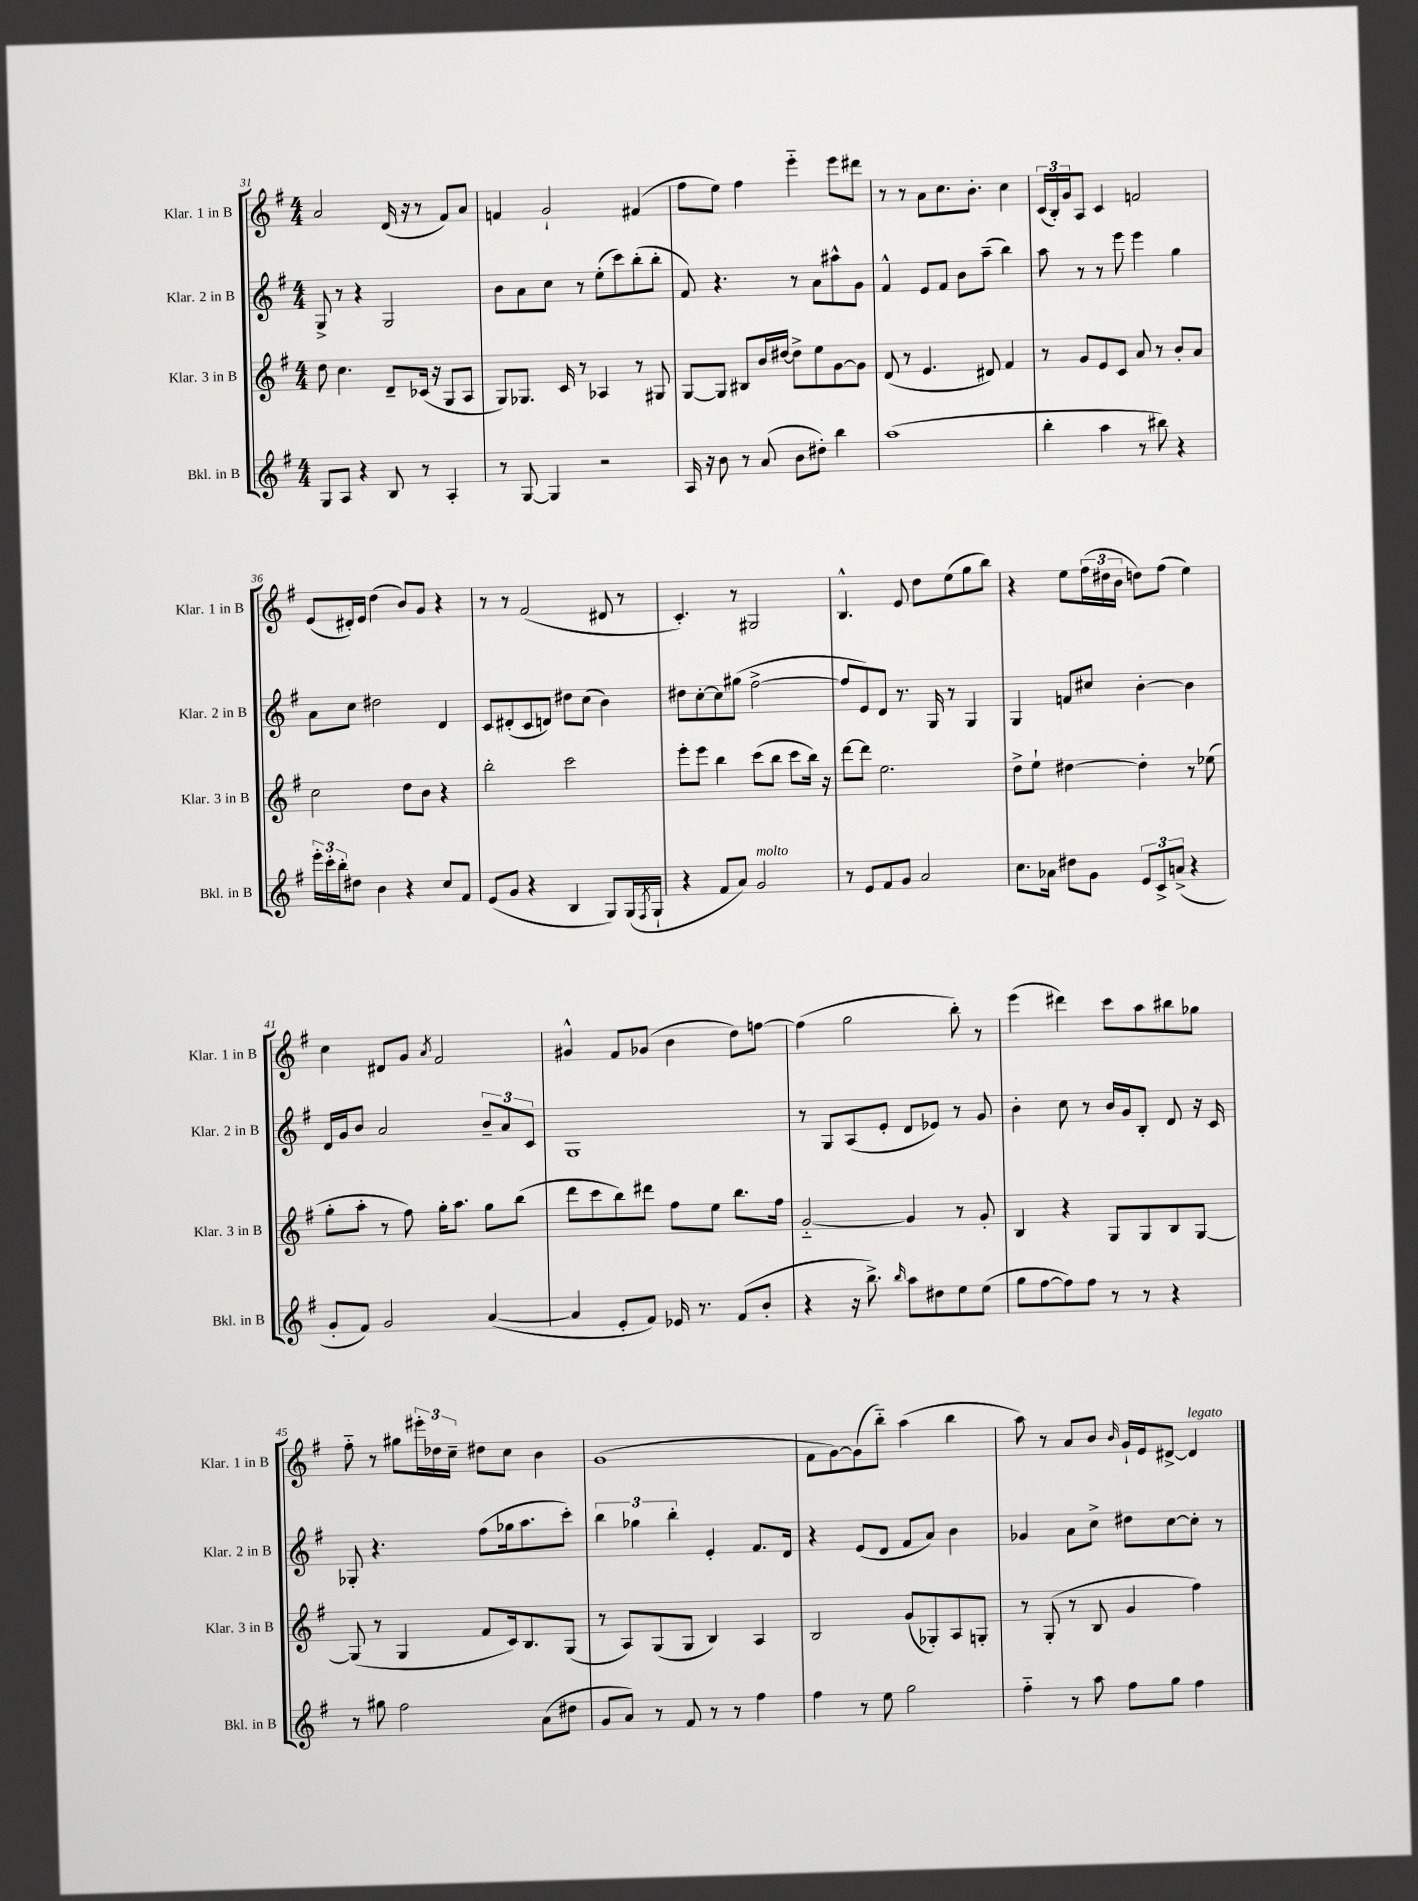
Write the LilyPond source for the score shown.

<<
\new StaffGroup <<
\new Staff = "s0" \with { instrumentName = "Klar. 1 in B" shortInstrumentName = "Klar. 1 in B" } {
    \clef treble \key g \major \numericTimeSignature \time 4/4
    a'2 d'16( r16 r8 fis'8) a'8 |
    f'4 g'2-! fis'4( |
    fis''8 e''8) fis''4 e'''4-_ e'''8 dis'''8 |
    r8 r8 a'8 c''8. b'8.-. c''4 |
    \tuplet 3/2 { c'16( b16-.) g'16 } a8 c'4 f'2 |
    e'8( dis'16-.) e'16 d''4( b'8) g'8 r4 |
    r8 r8 fis'2( dis'8 r8 |
    c'4.-.) r8 gis2 |
    b4.-^ e'8 d''8 e''8( g''8 b''8) |
    r4 e''8 \tuplet 3/2 { fis''16( dis''16 b'16 } d''8) fis''8( e''4) |
    c''4 dis'8 g'8 \acciaccatura { a'8 } fis'2 |
    gis'4-^ fis'8 ges'8( b'4 d''8) f''8~ |
    f''4( g''2 b''8-.) r8 |
    e'''4( dis'''4) c'''8 a''8 bis''8 ges''8 |
    fis''8-_ r8 gis''8 \tuplet 3/2 { eis'''16-. des''16 c''16-- } dis''8 c''8 b'4 |
    g'1( |
    fis'8 g'8~) g'8( b''8-_) a''4( b''4 |
    a''8) r8 a'8 b'8 \grace { b'16 } g'16-! e'16 dis'8~-> dis'4^\markup { \italic "legato" } \bar "|." |
}
\new Staff = "s1" \with { instrumentName = "Klar. 2 in B" shortInstrumentName = "Klar. 2 in B" } {
    \clef treble \key g \major \numericTimeSignature \time 4/4
    g8-> r8 r4 g2 |
    b'8 a'8 c''8 r8 e''8-.( c'''8) b''8-.( b''8-. |
    fis'8) r4. r8 a'8 ais''8-^ g'8 |
    fis'4-^ e'8 fis'8 b'8 a''8--( b''4) |
    a''8 r8 r8 e'''8 e'''4 g''4 |
    a'8 c''8 dis''2 d'4 |
    c'8 dis'8-.( c'8 d'8) dis''8 c''8( b'4) |
    dis''8 c''8~-. c''8 gis''8( fis''2~-> |
    fis''8 e'8) d'8 r8. g16 r8 g4 |
    g4 f'8 cis''8 b'4~-. b'4 |
    d'16 g'16 b'8 a'2 \tuplet 3/2 { b'8-- a'8 c'8 } |
    g1 |
    r8 g8 a8( e'8-. d'8 ees'8) r8 g'8 |
    b'4-. c''8 r8 b'16 g'16 b8-. d'8 r16 c'16 |
    ges8-. r4. fis''8( ges''16 a''8. c'''8-.) |
    \tuplet 3/2 { b''4 ges''4 b''4-. } e'4-. fis'8. d'16 |
    r4 e'8( d'8 fis'8 a'8) b'4 |
    ges'4 a'8 c''8-> dis''8 c''8~ c''8-. r8 \bar "|." |
}
\new Staff = "s2" \with { instrumentName = "Klar. 3 in B" shortInstrumentName = "Klar. 3 in B" } {
    \clef treble \key g \major \numericTimeSignature \time 4/4
    d''8 c''4. d'8-- ces'16( r16 g8 a8 |
    g8) ges8. c'16 r8 aes4 r8 gis8 |
    g8~ g8 bis8 b'16 dis''16~ dis''8-> e''8 g'8~ g'8 |
    d'8( r8 e'4. dis'8) fis'4 |
    r8 g'8 e'8 c'8 a'8 r8 b'8-. a'8 |
    c''2 d''8 b'8 r4 |
    b''2-. c'''2 |
    e'''8-. e'''8 b''4 c'''8( b''8 c'''8 b''16) r16 |
    d'''8~ d'''8 e''2. |
    d''8-> e''8-! dis''4~ dis''4-. r8 ees''8( |
    g''8-. a''8-. r8 fis''8) g''16-. a''8. g''8 b''8( |
    d'''8 c'''8 b''8) dis'''8 fis''8 e''8 b''8. fis''16 |
    g'2~-_ g'4 r8 g'8-. |
    b4 r4 g8 g8 b8 g8~ |
    g8( r8 g4 fis'8 c'16) b8. g8( |
    r8 a8) g8( g8 b4) a4 |
    b2 g'8( ges8-.) a8 g8-. |
    r8 g8-.( r8 b8 g'4 fis''4) \bar "|." |
}
\new Staff = "s3" \with { instrumentName = "Bkl. in B" shortInstrumentName = "Bkl. in B" } {
    \clef treble \key g \major \numericTimeSignature \time 4/4
    g8 a8 r4 b8 r8 a4-. |
    r8 g8~ g4 r2 |
    a16 r16 b'8 r8 a'8( b'8 dis''8-.) b''4 |
    a''1( |
    b''4-. a''4 r8 bis''8) r4 |
    \tuplet 3/2 { e'''16-. c'''16-. b''16-. } dis''8 b'4 r4 c''8 fis'8 |
    e'8( g'8 r4 b4 g8) g16( \acciaccatura { fis8 } g16-! |
    r4 fis'8 a'8) g'2^\markup { \italic "molto" } |
    r8 e'8 fis'8 g'8 a'2 |
    c''8. aes'16 dis''8 g'8 \tuplet 3/2 { e'8 c'8-> a'8->( } r4 |
    g'8-. fis'8) g'2 a'4~( |
    a'4 e'8-. fis'8) ees'16 r8. fis'8( b'8-. |
    r4 r16 b''8.->) \grace { b''16 } a''8 dis''8 e''8 e''8( |
    g''8 fis''8~ fis''8) fis''8 r8 r8 r4 |
    r8 gis''8 fis''2 a'8( dis''8 |
    g'8 a'8) r8 fis'8 r8 r8 fis''4 |
    fis''4 r8 e''8 g''2 |
    fis''4-_ r8 a''8 fis''8 g''8 fis''4 \bar "|." |
}
>>
>>
\layout { \context { \Score currentBarNumber = #31 } }
